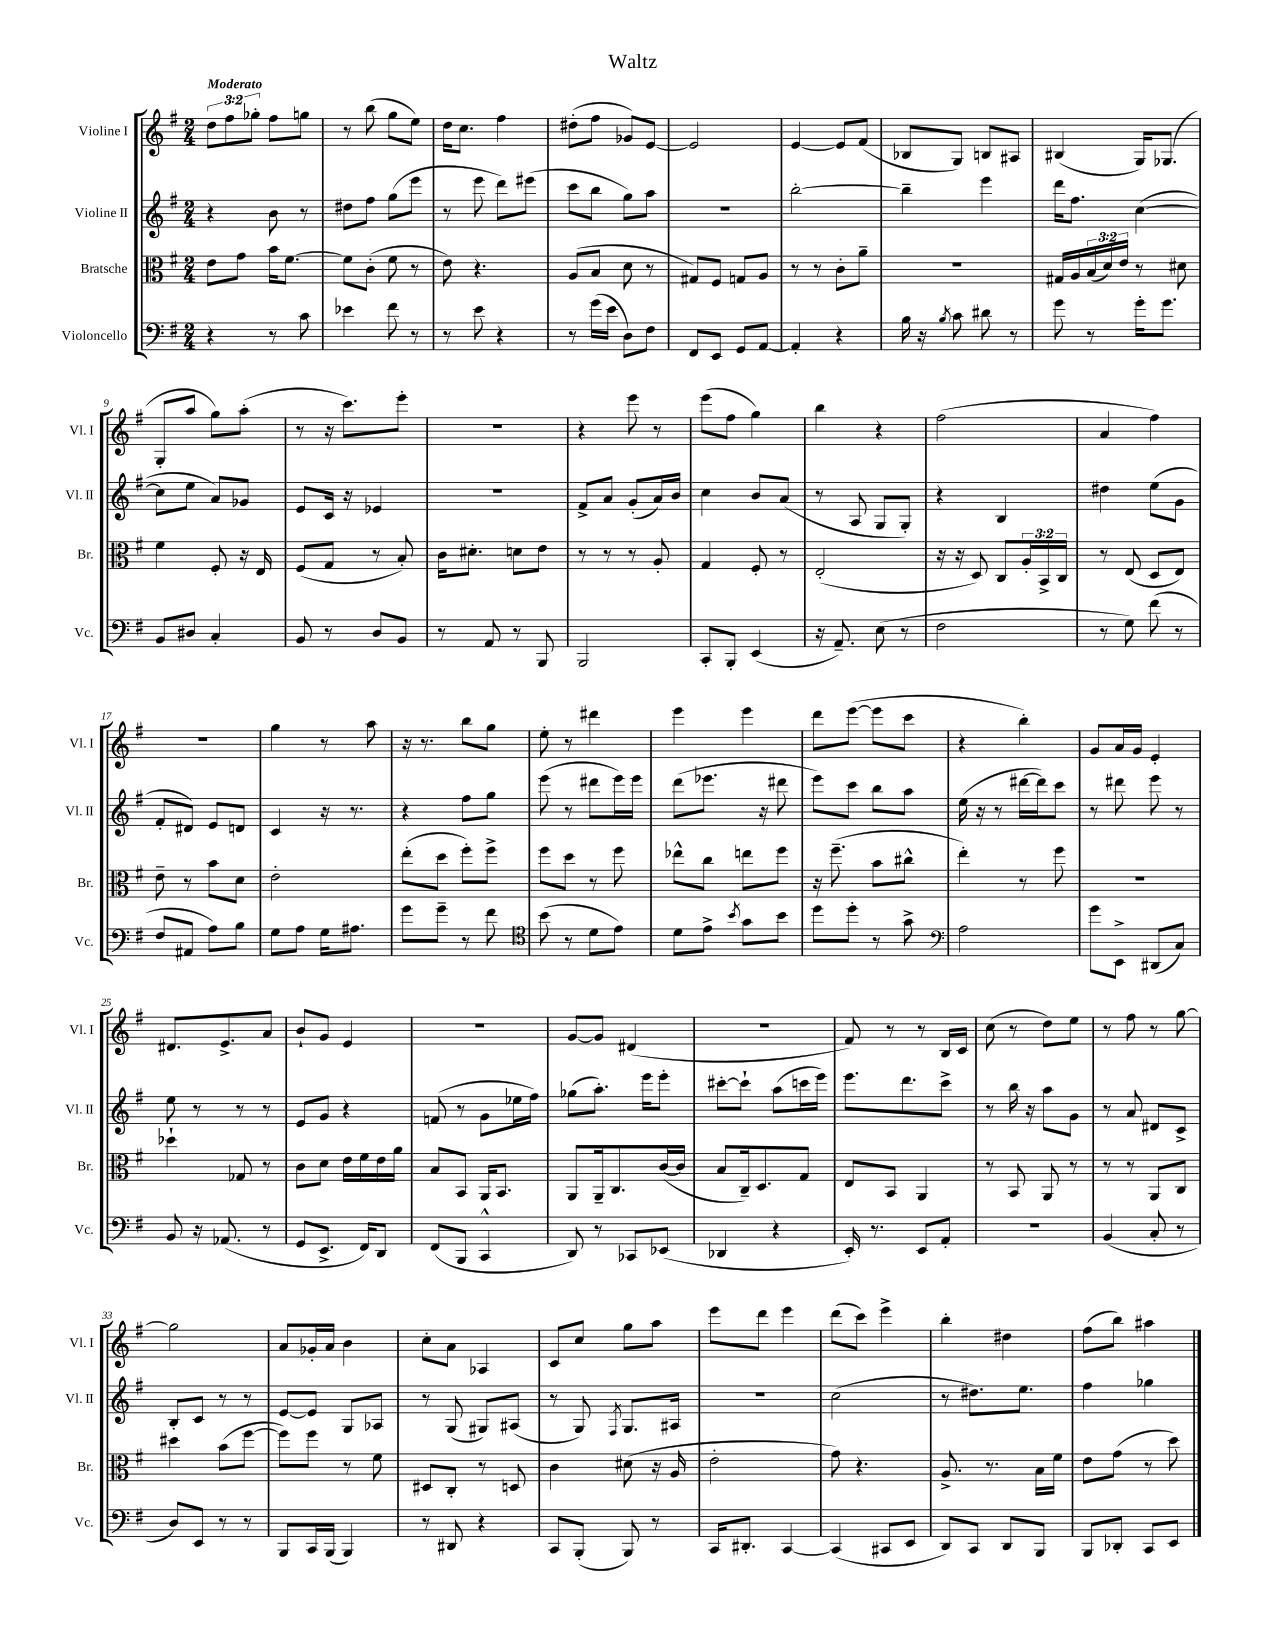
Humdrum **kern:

**kern	**kern	**kern	**kern
*staff4	*staff3	*staff2	*staff1
*clefF4	*clefC3	*clefG2	*clefG2
*k[f#]	*k[f#]	*k[f#]	*k[f#]
*M2/4	*M2/4	*M2/4	*M2/4
4r	8e\L	4r	12dd\L
.	.	.	12ff#\
.	8g\J	.	.
.	.	.	12gg-'\J
8r	16b\LK	8b\	8ff#\L
.	[8.f#\J	.	.
8c\	.	8r	8gg\J
=	=	=	=
4e-\	8f#\]L	8dd#\L	8r
.	(8c'\J	8ff#\J	(8bb\
8f#\	8f#\	(8gg\L	8gg\L
8r	8r	8eee\J	8ee\J)
=	=	=	=
8r	8e\)	8r	16dd\LK
.	.	.	8.cc\J
8e\	4.r	8eee\	.
4r	.	8ddd\L)	4ff#\
.	.	(8eee#\J	.
=	=	=	=
8r	(8A/L	8ccc\L	(8dd#'\L
(16g\LL	8B/J	8bb\J	8ff#\J
16e\JJ	.	.	.
8D\L)	8d\	8gg\L)	8g-/L)
8F#\J	8r	8aa\J	[8e/J
=	=	=	=
8FF#/L	8G#/L)	2r	2e/]
8EE/J	8F#/J	.	.
8GG/L	8G/L	.	.
[8AA/J	8A/J	.	.
=	=	=	=
4AA'/]	8r	[2bb'\	[4e/
.	8r	.	.
4r	8c'\L	.	8e/]L
.	8a~\J	.	(8f#/J
=	=	=	=
16B\	2r	4bb~\]	8B-/L
16r	.	.	.
8qB/	.	.	.
8c\	.	.	8G/J)
8d#\	.	4eee\	8B/L
8r	.	.	8A#/J
=	=	=	=
8g\	16G#/LL	16ddd\LK	(4B#/
.	16A/	8.ff#\J	.
8r	(24B/	.	.
.	24d/)	.	.
.	24e/JJ	.	.
16g'\LK	8r	([4cc\	16G/LK)
8.g\J	.	.	(8.G-/J
.	8d#\	.	.
=	=	=	=
8BB/L	4f#\	8cc\]L	8G'/L
8D#/J	.	8ee\J	8aa/J
4C'/	8F#'/	8a/L)	8gg\L)
.	16r	8g-/J	(8aa'\J
.	16E/	.	.
=	=	=	=
8BB/	(8F#/L	8e/L	8r
8r	8G/J	16c/Jk	16r
.	.	16r	8.ccc\L)
8D/L	8r	4e-/	.
8BB/J	8B'/)	.	8eee'\J
=	=	=	=
8r	16c\LK	2r	2r
.	8.d#'\J	.	.
8AA/	.	.	.
8r	8d\L	.	.
8BBB/	8e\J	.	.
=	=	=	=
2BBB/	8r	8f#^/L	4r
.	8r	8a/J	.
.	8r	(8g'/L	8eee\
.	8A'/	16a/L)	8r
.	.	16b/JJ	.
=	=	=	=
8CC'/L	4G/	4cc\	(8eee\L
8BBB'/J	.	.	8ff#\J
(4EE/	8F#'/	8b/L	4gg\)
.	8r	(8a/J	.
=	=	=	=
16r	(2E'/	8r	4bb\
8.AA~/)	.	.	.
.	.	8A/	.
(8E\	.	8G/L	4r
8r	.	8G'/J)	.
=	=	=	=
2F#\	16r	4r	(2ff#\
.	16r	.	.
.	8D/)	.	.
.	8C/L	4B/	.
.	24A'/L	.	.
.	24BB^/	.	.
.	24C/JJ	.	.
=	=	=	=
8r	8r	4dd#\	4a/
8G\)	(8E/	.	.
(8f#\	8D/L	(8ee\L	4ff#\)
8r	8E/J)	8g\J	.
=	=	=	=
8F#/L	8e~\	8f#'/L	2r
8AA#/J	8r	8d#/J)	.
8A\L)	8b\L	8e/L	.
8B\J	8d\J	8d/J	.
=	=	=	=
8G\L	2e'\	4c/	4gg\
8A\J	.	.	.
16G\LK	.	16r	8r
8.A#\J	.	8.r	.
.	.	.	8aa\
=	=	=	=
8g\L	(8ee'\L	4r	16r
.	.	.	8.r
8g~\J	8dd\J	.	.
8r	8ff#'\L)	8ff#\L	8bb\L
8f#\	8ff#^\J	8gg\J	8gg\J
=	=	=	=
*clefC4	*	*	*
(8b\	8ff#\L	(8eee\	8ee'\
8r	8dd\J	8r	8r
8d\L	8r	8ddd#\L	4ddd#\
8e\J)	8ff#\	16eee\L)	.
.	.	16eee\JJ	.
=	=	=	=
8d\L	8ee-^^\L	(8ddd\L	4eee\
8e^\J	8cc\J	8.eee-\J	.
8qb/	.	.	.
8g\L	8ee\L	.	4eee\
.	.	16r	.
8b\J	8ff#\J	8ddd#\	.
=	=	=	=
8dd\L	16r	8eee\L)	8ddd\L
.	(8.ff#~\	.	.
8dd'\J	.	8ccc\J	([8eee\J
8r	8b\L	8bb\L	8eee\]L
8g^\	8cc#^^\J	8aa\J	8ccc\J
=	=	=	=
*clefF4	*	*	*
2A\	4ee'\)	(16ee\	4r
.	.	16r	.
.	.	8r	.
.	8r	[16ddd#\LL	4bb'\)
.	.	16ddd#\]J)	.
.	8ff#\	8ccc\J	.
=	=	=	=
8g\L	2r	8r	8g/L
8EE^\J	.	8ddd#\	16a/L
.	.	.	16g/JJ
(8DD#/L	.	8eee\	4e'/
8C/J)	.	8r	.
=	=	=	=
8BB/	4dd-`\	8ee\	8.d#/L
16r	.	8r	.
(8.AA-/	.	.	8.e^/
.	8G-/	8r	.
8r	8r	8r	8a/J
=	=	=	=
8GG/L	8c\L	8e/L	8b`/L
8.EE^/J	8d\J	8g/J	8g/J
.	16e\LL	4r	4e/
16FF#/LK)	16f#\	.	.
8DD/J	16e\	.	.
.	16a\JJ	.	.
=	=	=	=
(8FF#/L	8B/L	(8f/	2r
8BBB/J	8BB/J	8r	.
4CC^^/	16AA/LK	8g\L	.
.	8.BB/J	.	.
.	.	16ee-\L	.
.	.	16ff#\JJ)	.
=	=	=	=
8DD/)	8AA/L	(8gg-\L	[8g/L
8r	16AA~/k	8.aa'\J)	8g/]J
.	8.C/	.	.
8CC-/L	.	.	(4d#/
.	.	16eee\LK	.
(8EE-/J	([16c/L	8eee'\J	.
.	16c/]JJ	.	.
=	=	=	=
4DD-/	8B/L	[8ccc#'\L	2r
.	16C~/k)	8ccc#`\]J	.
.	8.D/	.	.
4r	.	(8aa\L	.
.	8G/J	16ccc\L	.
.	.	16eee\JJ)	.
=	=	=	=
16EE'/)	8E/L	8.eee\L	8f#/)
8.r	.	.	.
.	8BB/J	.	8r
.	.	8.ddd\	.
8EE/L	4AA/	.	8r
8AA'/J	.	8ccc^\J	16B/LL
.	.	.	16c/JJ
=	=	=	=
2r	8r	8r	(8cc\
.	8BB/	16bb\	8r
.	.	16r	.
.	8AA/	8aa\L	8dd\L)
.	8r	8g\J	8ee\J
=	=	=	=
(4BB/	8r	8r	8r
.	8r	8a/	8ff#\
8C'/	8AA/L	8d#/L	8r
8r	8C/J	8c^/J	[8gg\
=	=	=	=
8D/L)	4dd#\	8B'/L	2gg\]
8EE/J	.	8c/J	.
8r	(8b\L	8r	.
8r	[8ff#\J	8r	.
=	=	=	=
8BBB/L	8ff#\]L)	[8e/L	8a/L
16CC/L	8ff#\J	8e/]J	16g-'/L
(16BBB/JJ	.	.	16a/JJ
4BBB/)	8r	8G/L	4b\
.	8f#\	8A-/J	.
=	=	=	=
8r	8D#/L	8r	8cc'\L
8DD#/	8C'/J	(8G/	8a\J
4r	8r	8G#/L)	4A-/
.	8D/	(8A#/J	.
=	=	=	=
8CC/L	4c\	8r	8c/L
(8BBB'/J	.	8G/)	8cc/J
.	.	8qF#/	.
8BBB/)	(8d#\	8.G/L	8gg\L
8r	16r	.	8aa\J
.	16A/	16A#/Jk	.
=	=	=	=
16CC/LK	2e'\	2r	8eee\L
8.DD#'/J	.	.	.
.	.	.	8ddd\J
[4CC/	.	.	4eee\
=	=	=	=
(4CC/]	8g\)	(2cc\	(8ddd\L
.	4.r	.	8ccc\J)
8CC#/L	.	.	4eee^\
8EE/J	.	.	.
=	=	=	=
8DD/L)	8.A^/	8r	4bb'\
8CC/J	.	8.dd#\L)	.
.	8.r	.	.
8DD/L	.	.	4dd#\
.	.	8.ee\J	.
8BBB/J	16B\LL	.	.
.	16f#\JJ	.	.
=	=	=	=
8BBB/L	8e\L	4ff#\	(8ff#\L
8DD-'/J	(8g\J	.	8bb\J)
8CC/L	8r	4gg-\	4aa#\
8EE/J	8dd\)	.	.
==	==	==	==
*-	*-	*-	*-
